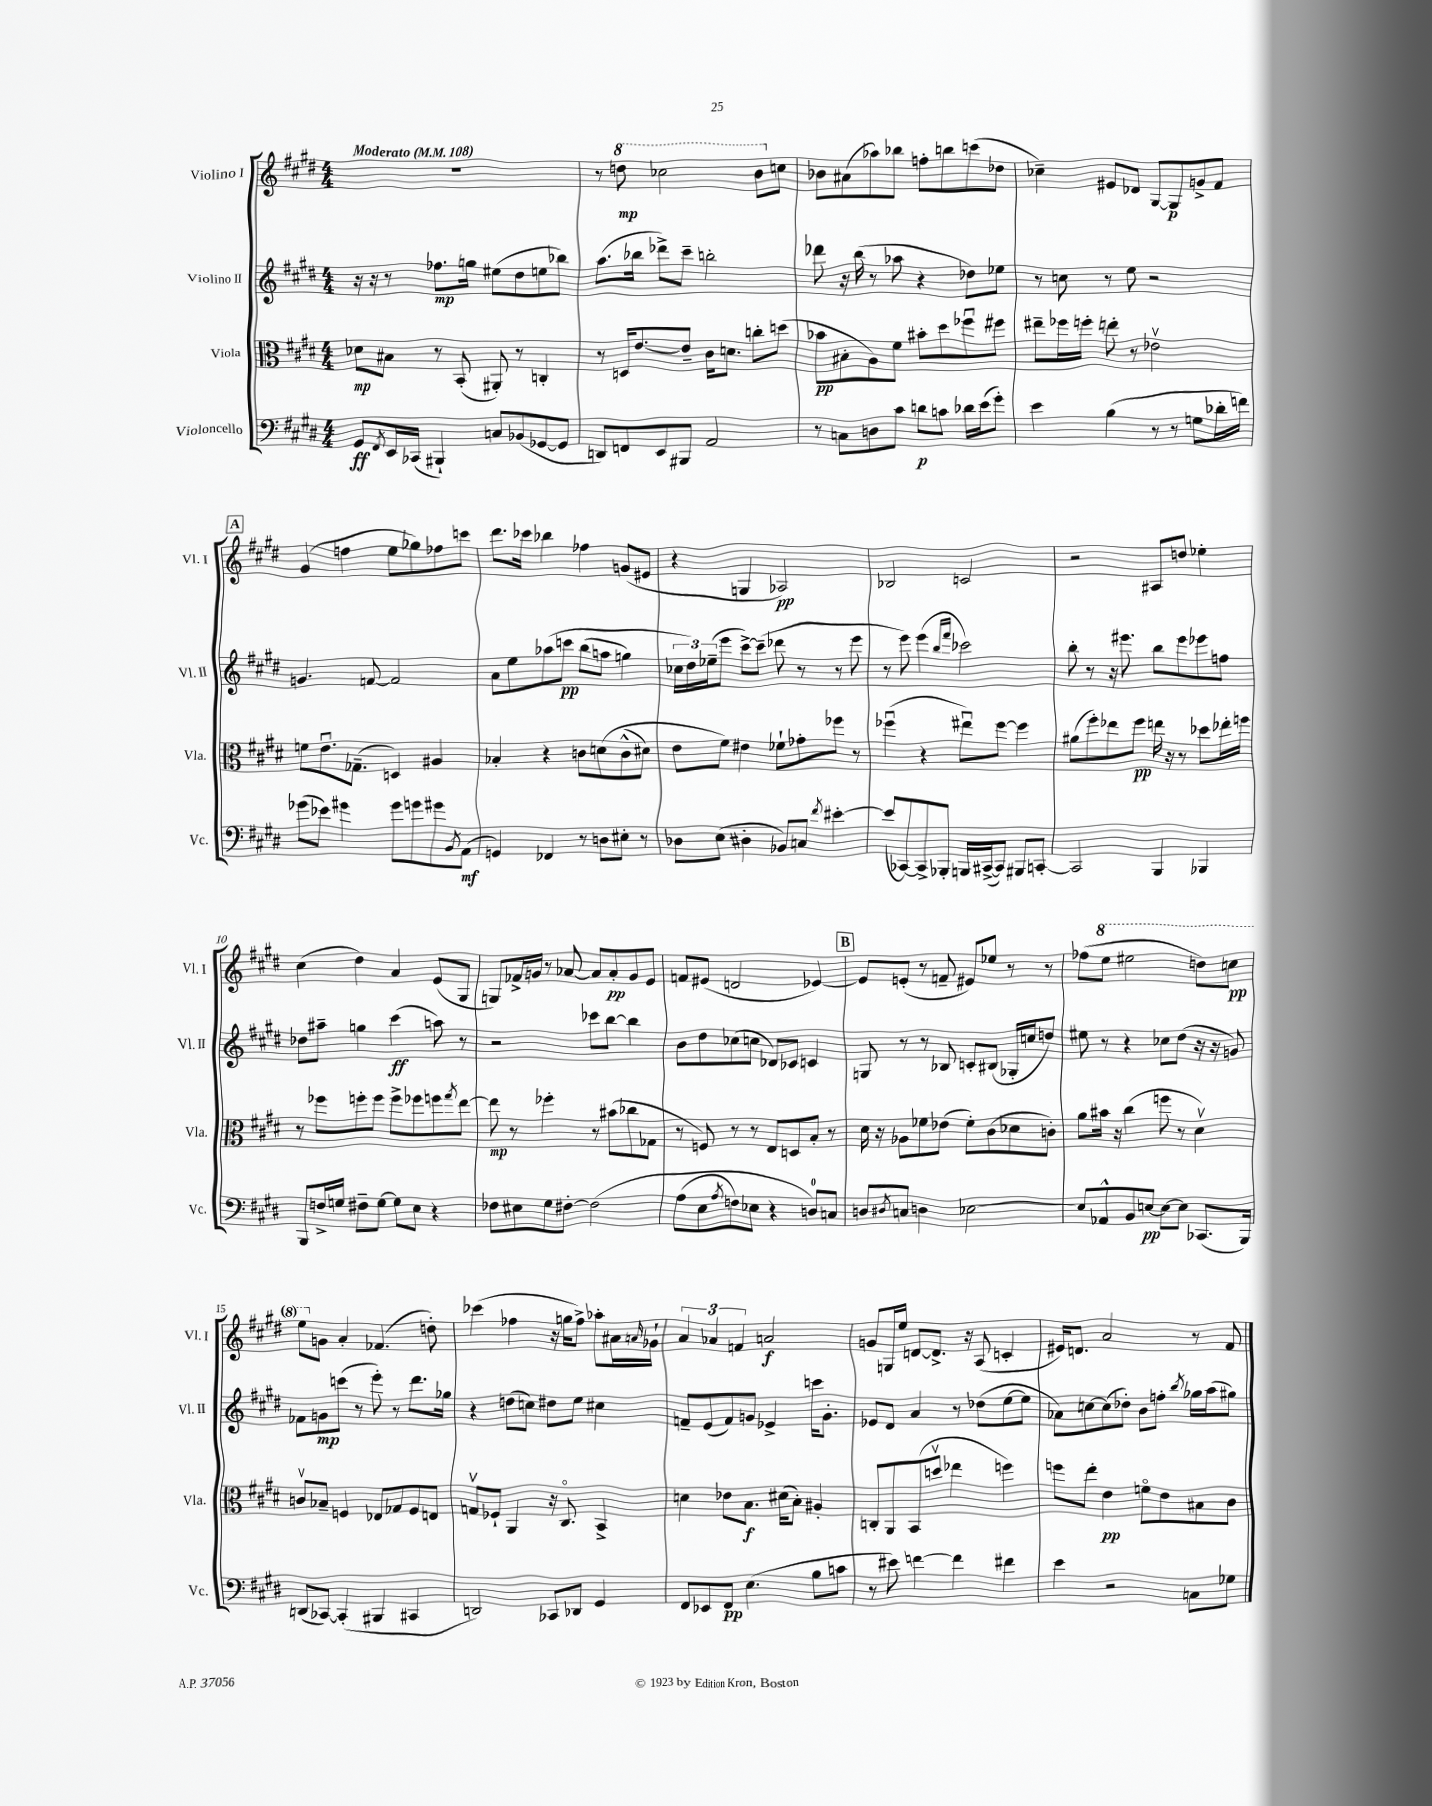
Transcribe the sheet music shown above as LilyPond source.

<<
\new StaffGroup <<
\new Staff = "s0" \with { instrumentName = "Violino I" shortInstrumentName = "Vl. I" } {
    \clef treble \key e \major \numericTimeSignature \time 4/4 \tempo "Moderato" 4 = 108
    R1 |
    r8 \ottava #1 d'''8\mp ces'''2 b''8 \ottava #0 c''8 |
    bes'8 ais'8( aes''8) bes''8 f''8-. b''8 c'''8( des''8 |
    ces''4--) eis'8 des'8 gis8~ gis8\p g'8-> fis'8 |
    \mark \markup { \box "A" } gis'4( f''4 e''8 ges''8) fes''8 c'''8 |
    dis'''8. ces'''16 bes''4 fes''4 g'8( eis'8 |
    r4 g4 aes2\pp) |
    bes2 c'2 |
    r2 ais8 d''8 ees''4-. |
    cis''4( dis''4) a'4 e'8( gis8 |
    g8) fes'16-> g'16 r8 aes'8~ aes'8 aes'8-.\pp g'8 e'8 |
    f'8 eis'8( d'2 ees'4~) |
    \mark \markup { \box "B" } ees'8 e'8-.( r8 f'8-- eis'8) ees''8 r8 r8 |
    fes''8( \ottava #1 e'''8 eis'''2 d'''8) c'''8\pp |
    e'''8 \ottava #0 g'8 a'4-. fes'4.( d''8-.) |
    ces'''4( fes''4 r16 g''16 fes''8->) aes''8-. ais'16 \grace { a'16 } ges'16-! |
    \tuplet 3/2 { a'4 aes'4 f'4 } a'2\f |
    g'8 g16 e''16 d'8~ d'8.-> r16 a8( c'4-. |
    eis'16) d'8. a'2 r8 fis'8 \bar "|." |
}
\new Staff = "s1" \with { instrumentName = "Violino II" shortInstrumentName = "Vl. II" } {
    \clef treble \key e \major \numericTimeSignature \time 4/4
    r16 r16 r8 fes''8.\mp g''16 eis''8( dis''8 e''8 bes''8) |
    a''8.( bes''16 des'''8->) cis'''8-- b''2-. |
    des'''8 r16 b''16( r8 aes''8 r4 des''8) ees''8 |
    r8 c''8 r8 e''8 r2 |
    \mark \markup { \box "A" } g'4. f'8~ f'2 |
    a'8 e''8 aes''8\( c'''8\pp b''8( a''8 g''4) |
    \tuplet 3/2 { ces''16 dis''16\) ees''16--( } e'''8 cis'''8~->) cis'''8--( des'''8 r8 r8 e'''8 |
    r8 e'''8) e'''4( \grace { b''16 fis'''16 } ces'''2) |
    b''8-. r8 r16 eis'''8. b''8 eis'''8 ees'''8 f''8 |
    des''8 ais''8-- g''4 cis'''4\ff( a''8) r8 |
    r2 ces'''8 b''8~ b''4 |
    b'8 dis''8 ces''8( c''8 des'8) ces'8 c'4 |
    \mark \markup { \box "B" } g8 r8 r8 bes8 c'8-. bis8( ges16-. c''16 d''8) |
    eis''8 r8 r4 ces''8 dis''8( r16 r16 g'8) |
    fes'8 g'8\mp c'''8( r8 e'''8-.) r8 dis'''8. ges''16 |
    r4 d''8( c''8) dis''8 e''8 cis''4 |
    f'8-- e'8( f'8) g'8 ees'4-> c'''16 g'8.-. |
    ees'8 dis'8 a'4 r8 des''8( e''8~ e''8 |
    aes'8) c''8~ c''8( des''8-.) b'8 f''8-. \acciaccatura { b''8 } ges''16 a''16( gis''8) \bar "|." |
}
\new Staff = "s2" \with { instrumentName = "Viola" shortInstrumentName = "Vla." } {
    \clef alto \key e \major \numericTimeSignature \time 4/4
    des'8\mp bis8 r8 b,8-.( ais,8-.) r8 c4-. |
    r8 d16 e'8.~ e'8-- cis'16 d'8. c''8-. d''8( |
    bes'8\pp bis8-. a8) fis'8 bis'8-. dis''8 fes''8\downbow fis''8 |
    eis''8-- fes''16 f''16-. e''8-. r8 ees'2\upbow |
    \mark \markup { \box "A" } f'8 e'8.\downbow ges8.--( d4) ais4 |
    bes4-. r4 c'8 d'8\( c'8-^( dis'8) |
    e'8 fis'8\) eis'4 fes'8-! ges'8-. fes''8 r8 |
    fes''4\downbow( r4 eis''8\downbow) fes''8~ fes''4 |
    ais'8( fis''8-.) ees''8 fis''8\pp e''16 r16 r8 des''8 ees''16-. f''16 |
    r8 fes''8 f''8-. f''8 f''8-> fes''8 f''8 \acciaccatura { gis''8 } e''8~ |
    e''8\mp r8 fes''4-. r8 bis'8( ces''8 ges8 |
    r8 f8) r8 r8 e8 d8 b8-. r8 |
    \mark \markup { \box "B" } dis'16 r16 aes8 fes'8 ees'8( fes'8-.) cis'8( des'8 c'8-.) |
    a'8 bis'16 r16 cis''4( f''8 r8 dis'4\upbow) |
    c'8\upbow bes8-- f4 ees8 ges8 f8 e8 |
    g8\upbow fes8-! a,4 r16 cis8.\flageolet b,4-> |
    d'4 ees'8 b8.\f dis'16( b8-.) ais4-. |
    c8-. a,8 b,8( d''8\upbow ees''4 f''4) |
    f''8 e''8-. e'4\pp f'8\flageolet e'8 bis8 cis'8 \bar "|." |
}
\new Staff = "s3" \with { instrumentName = "Violoncello" shortInstrumentName = "Vc." } {
    \clef bass \key e \major \numericTimeSignature \time 4/4
    gis,8\ff \acciaccatura { fis,8 } e,16 ces,16( bis,,4-!) c8 bes,8( ges,8~ ges,8 |
    d,8) f,8 e,8 bis,,8 a,2 |
    r8 c8 d8 cis'8 d'8\p c'8 des'16 e'16( gis'8-.) |
    e'4 b4( r8 r8 g8 des'16-. f'16) |
    \mark \markup { \box "A" } ges'8( ees'8) gis'4 gis'8 g'8 gis'8 \acciaccatura { b,8 } a,8\mf( |
    g,4) fes,4 r8 d8 eis8-. r8 |
    des8 e8( dis4-. bes,8) c8 \acciaccatura { fis'8 } eis'4~-. |
    eis'8( ces,8~) ces,8-> bes,,8-. b,,16 cis,16~->( cis,8) bis,,8 c,8~-. |
    c,2 b,,4 bes,,4 |
    b,,8 f16-> g16 fis8-- g8~ g8 e8 r4 |
    fes8 eis8 gis8 fis8~-. fis2\( |
    a8( e8 \acciaccatura { a8 } f8) ees8 r4 d8-0\) c8 |
    \mark \markup { \box "B" } d8 \acciaccatura { dis8 } c8 d4 ees2~ |
    ees8 aes,8-^ b,8 e8~\pp e8~ e8 ces,8.( b,,16) |
    d,8( ces,8~) ces,4-.( bis,,4 cis,4 |
    d,2) ces,8 des,8 gis,4 |
    fis,8 ees,8 fis,8\pp e4.( b8 c'8 |
    r8 eis'8) f'4~ f'4 fis'4 |
    e'4 r2 c8 ges8 \bar "|." |
}
>>
>>
